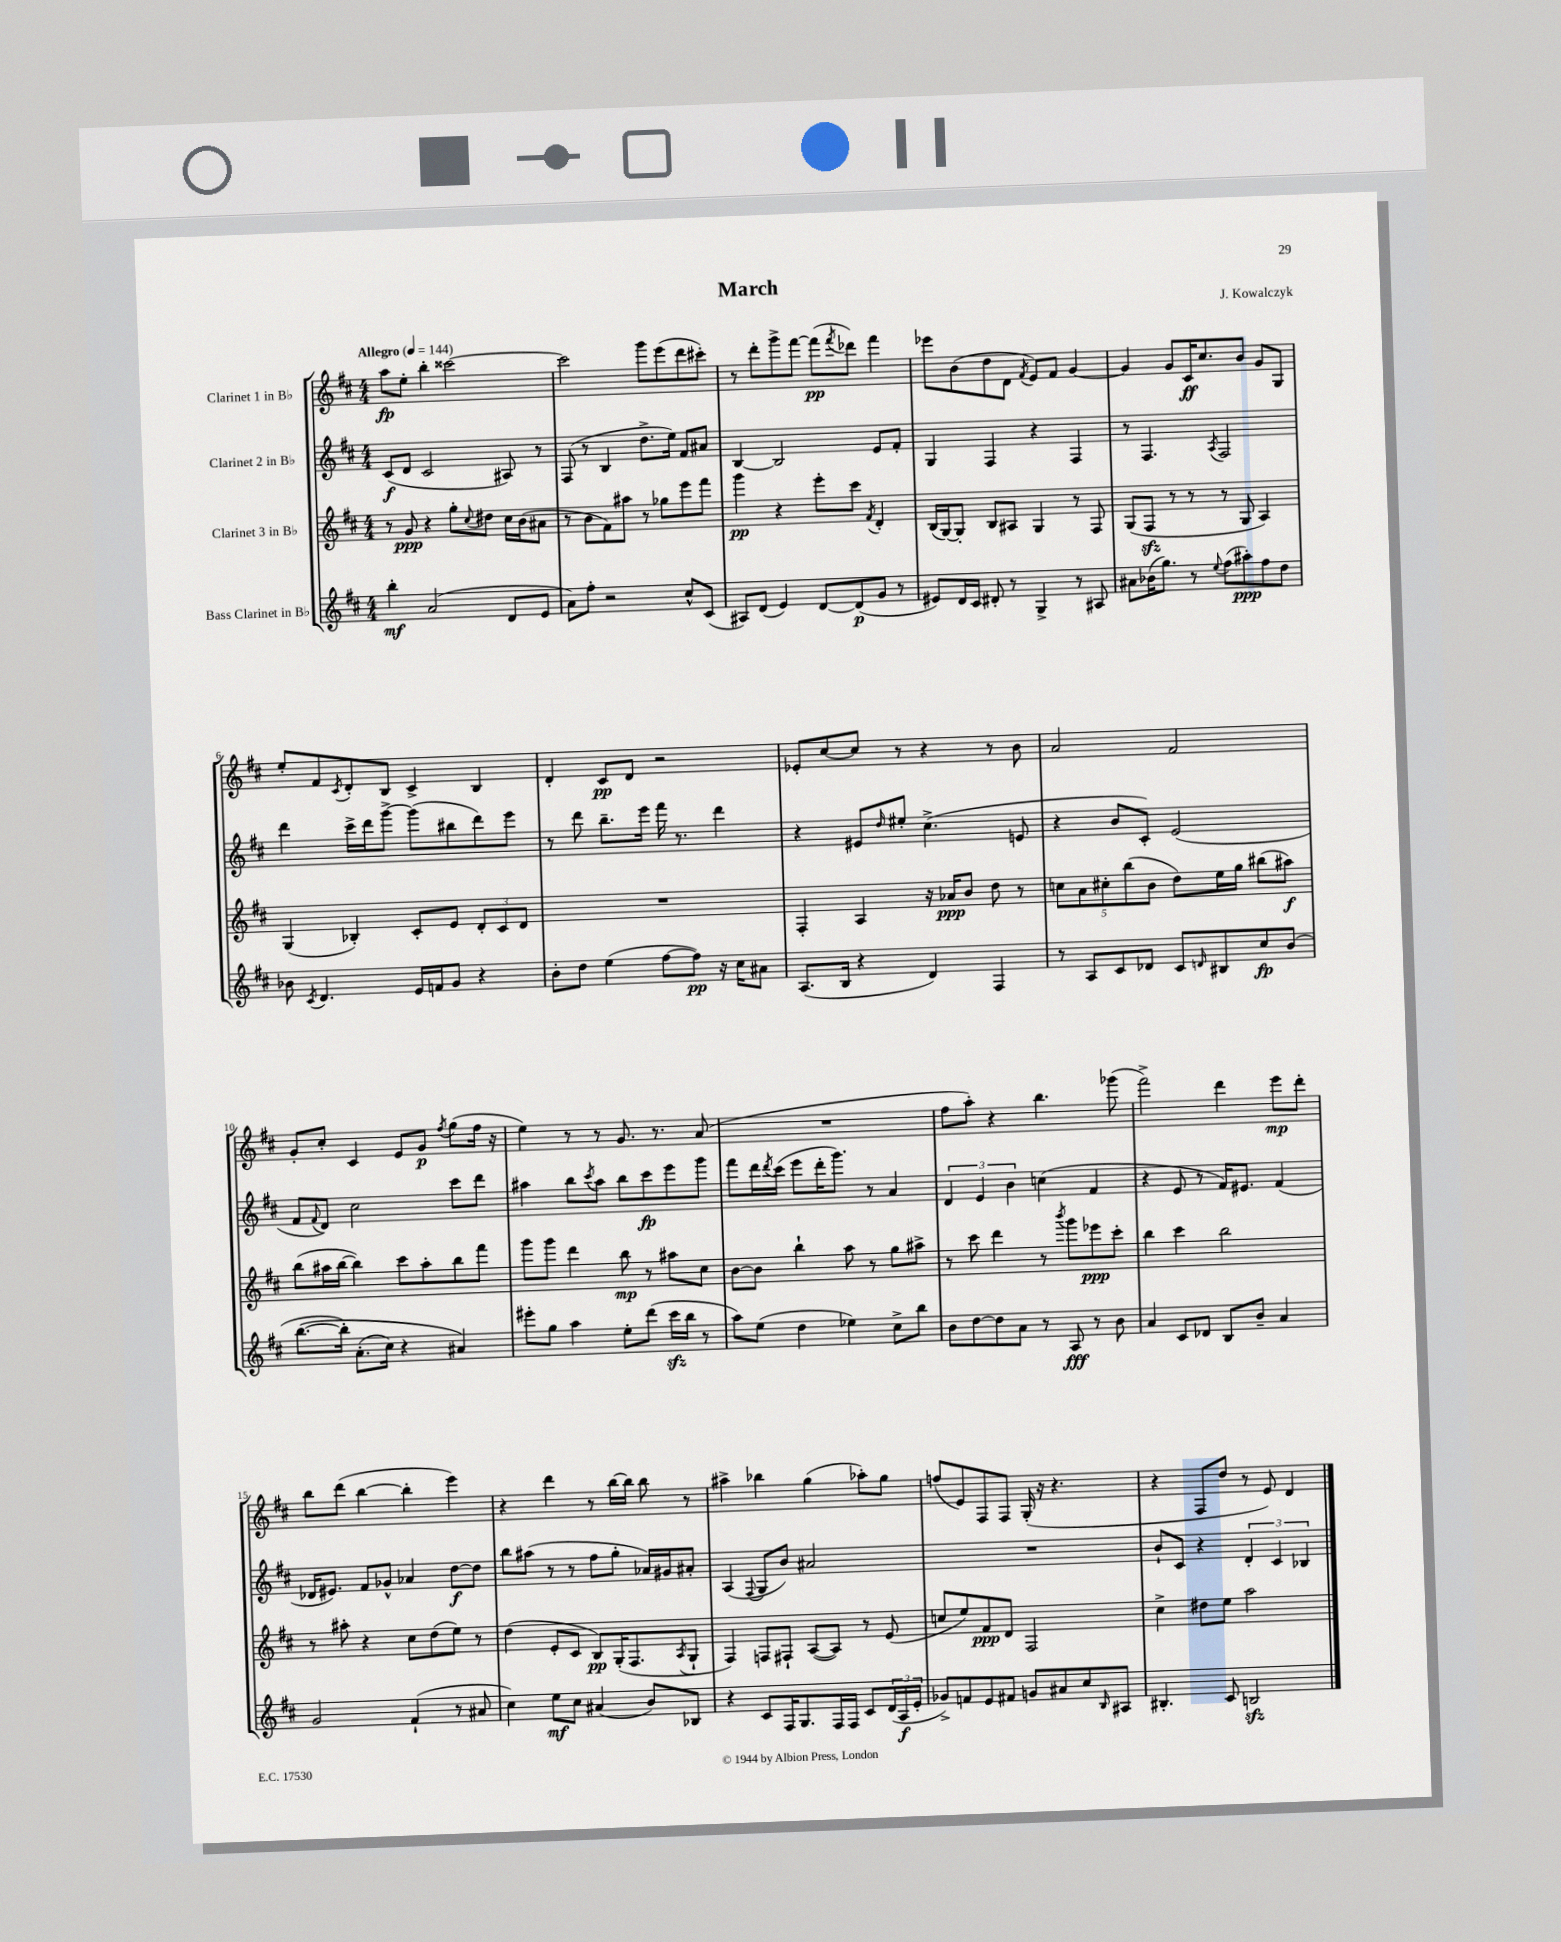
\header { title = "March" composer = "J. Kowalczyk" }
<<
\new StaffGroup <<
\new Staff = "s0" \with { instrumentName = "Clarinet 1 in Bb" } {
    \clef treble \key d \major \numericTimeSignature \time 4/4 \tempo "Allegro" 4 = 144
    a''8\fp e''8-. b''4-. cisis'''2~ |
    cisis'''2 g'''8 e'''8( d'''8 cis'''8-.) |
    r8 d'''8-. g'''8-> fis'''8~ fis'''8\pp( \acciaccatura { fis'''8 } des'''8) fis'''4 |
    ees'''8 b'8( d''8 d'8 \acciaccatura { fis'8 } e'8) fis'8 g'4~ |
    g'4 g'8 cis'16\ff cis''8. b'8 g'8 g8 |
    e''8-. fis'8 \acciaccatura { cis'8 } d'8-. b8 cis'4-> b4 |
    d'4-. cis'8\pp d'8 r2 |
    ees'8-. cis''8~ cis''8 r8 r4 r8 b'8 |
    a'2 fis'2 |
    g'8-. cis''8-. cis'4 e'8 g'8\p \acciaccatura { fis''8 } g''8( fis''16 r16 |
    e''4) r8 r8 g'8. r8. a'8( |
    R1 |
    fis''8 a''8-.) r4 b''4. ges'''8( |
    fis'''2->) d'''4 e'''8\mp d'''8-. |
    b''8 d'''8( b''4~ b''4-. e'''4) |
    r4 d'''4 r8 b''16~ b''16 b''8 r8 |
    ais''4-> bes''4 g''4( aes''8-.) g''8 |
    f''8( e'8) fis8 fis8 g16-.( r16 r4. |
    r4 fis8 d''8 r8 e'8) d'4 \bar "|." |
}
\new Staff = "s1" \with { instrumentName = "Clarinet 2 in Bb" } {
    \clef treble \key d \major \numericTimeSignature \time 4/4
    cis'8\f( d'8 cis'2 ais8) r8 |
    fis8( r8 b4 d''8.-> e''16) fis'8 ais'8 |
    b4~ b2 e'8 fis'8-. |
    g4 fis4 r4 fis4 |
    r8 fis4. \acciaccatura { a8 } fis2 |
    d'''4 cis'''16-> d'''16 g'''8~-> g'''8( bis''8 d'''8) e'''8 |
    r8 d'''8 b''8.-- e'''16 fis'''16 r8. d'''4 |
    r4 eis'8 \grace { d''16 } eis''8-. cis''4.->( e'8 |
    r4 b'8 cis'8-.) e'2( |
    fis'8 \appoggiatura { fis'8 } d'8) cis''2 cis'''8 d'''8 |
    ais''4 b''8 \acciaccatura { cis'''8 } ais''8 b''8 cis'''8\fp e'''8 g'''8 |
    fis'''8 d'''16 \acciaccatura { d'''8 } cis'''16( e'''8 d'''16-. g'''8.) r8 a'4 |
    \tuplet 3/2 { d'4 e'4 b'4 } c''4( fis'4 |
    r4 e'8 r8 fis'16) eis'8. fis'4( |
    des'16 eis'8.) fis'8 ges'8-^ aes'4 d''8~\f d''8 |
    b''8 ais''8( r8 r8 fis''8 g''8-. aes'16) gis'16 ais'8-. |
    a4( \appoggiatura { fis8 } g8 b'8) ais'2 |
    R1 |
    b'8-! cis'8 r4 \tuplet 3/2 { d'4-. cis'4 bes4 } \bar "|." |
}
\new Staff = "s2" \with { instrumentName = "Clarinet 3 in Bb" } {
    \clef treble \key d \major \numericTimeSignature \time 4/4
    r8 g'8\ppp r4 g''8-. \appoggiatura { cis''8 } dis''8 cis''16 b'16( ais'8 |
    r8 b'8 fis'8) ais''8 r8 ges''8 e'''8 fis'''8 |
    g'''4\pp r4 e'''8-. cis'''8 \acciaccatura { fis'8 } d'4-. |
    b16( g16~) g8-. b8 ais8 g4 r8 fis8 |
    g8( fis8\sfz r8 r8 r8 g8 a4) |
    g4( bes4-.) cis'8-. e'8 \tuplet 3/2 { d'8-. cis'8 d'8 } |
    R1 |
    fis4-. a4 r16 aes'16\ppp b'8 d''8 r8 |
    \tuplet 5/4 { c''8 a'8 cis''8-. b''8( b'8 } d''8) e''16 g''16 bis''8( ais''8\f) |
    b''8( ais''16 b''16~ b''4) cis'''8 ais''8-. b''8 fis'''8 |
    g'''8 g'''8 d'''4 b''8\mp r8 ais''8 cis''8 |
    b'8~ b'8 b''4-! a''8 r8 g''8 ais''8-> |
    r8 cis'''8 d'''4 r8 \acciaccatura { b'''8 } g'''8 ees'''8\ppp cis'''8-. |
    b''4 cis'''4 b''2 |
    r8 ais''8-. r4 cis''8 d''8( e''8) r8 |
    d''4( e'8-. cis'8 b8\pp) g16-.( fis8. \acciaccatura { a8 } g8-! |
    fis4) f8 fis8-! a8~( a8) r8 e'8( |
    c''8 e''8) fis'8\ppp d'8 fis2 |
    cis''4-> dis''8 e''8 a''2 \bar "|." |
}
\new Staff = "s3" \with { instrumentName = "Bass Clarinet in Bb" } {
    \clef treble \key d \major \numericTimeSignature \time 4/4
    b''4-.\mf a'2( d'8 e'8 |
    a'8) fis''8-. r2 cis''8-^ cis'8( |
    ais8) d'8( e'4) d'8~ d'8\p( g'8 r8 |
    eis'8) d'16 cis'16 dis'8-. r8 g4-> r8 ais8 |
    ais'8 bes'16( g''8.) r8 \appoggiatura { e''8 } fis''8( ais''8-.\ppp) fis''8 d''8 |
    bes'8 \acciaccatura { cis'8 } d'4. e'16 f'16 g'8 r4 |
    b'8-. d''8 e''4( fis''8~ fis''8\pp) r16 cis''16 ais'8 |
    a8.( b16 r4 d'4) fis4 |
    r8 a8 cis'8 des'8 cis'8 \grace { d'16 } bis8 cis''8\fp b'8( |
    b''8.~\( b''16-.) a'8.-.( cis''16) r4 ais'4\) |
    eis'''8-. g''8 a''4 e''8-. d'''8( cis'''16\sfz b''16 r8 |
    a''8) e''8( d''4 ees''4) cis''8-> b''8 |
    b'8 d''8~ d''8 a'8 r8 a8\fff r8 b'8 |
    a'4 cis'8 des'8 b8 b'8-- a'4 |
    g'2 fis'4-!( r8 ais'8 |
    cis''4) e''8\mf cis''8 ais'4( b'8) bes8 |
    r4 cis'8 fis16 g8. fis16 fis16 cis'8 \tuplet 3/2 { d'16( a16\f e'16-. } |
    ges'8->) f'8 e'8 fis'8 g'8 ais'8 cis''8 \grace { b16 } ais8 |
    bis4.-. cis'8 b2\sfz \bar "|." |
}
>>
>>
